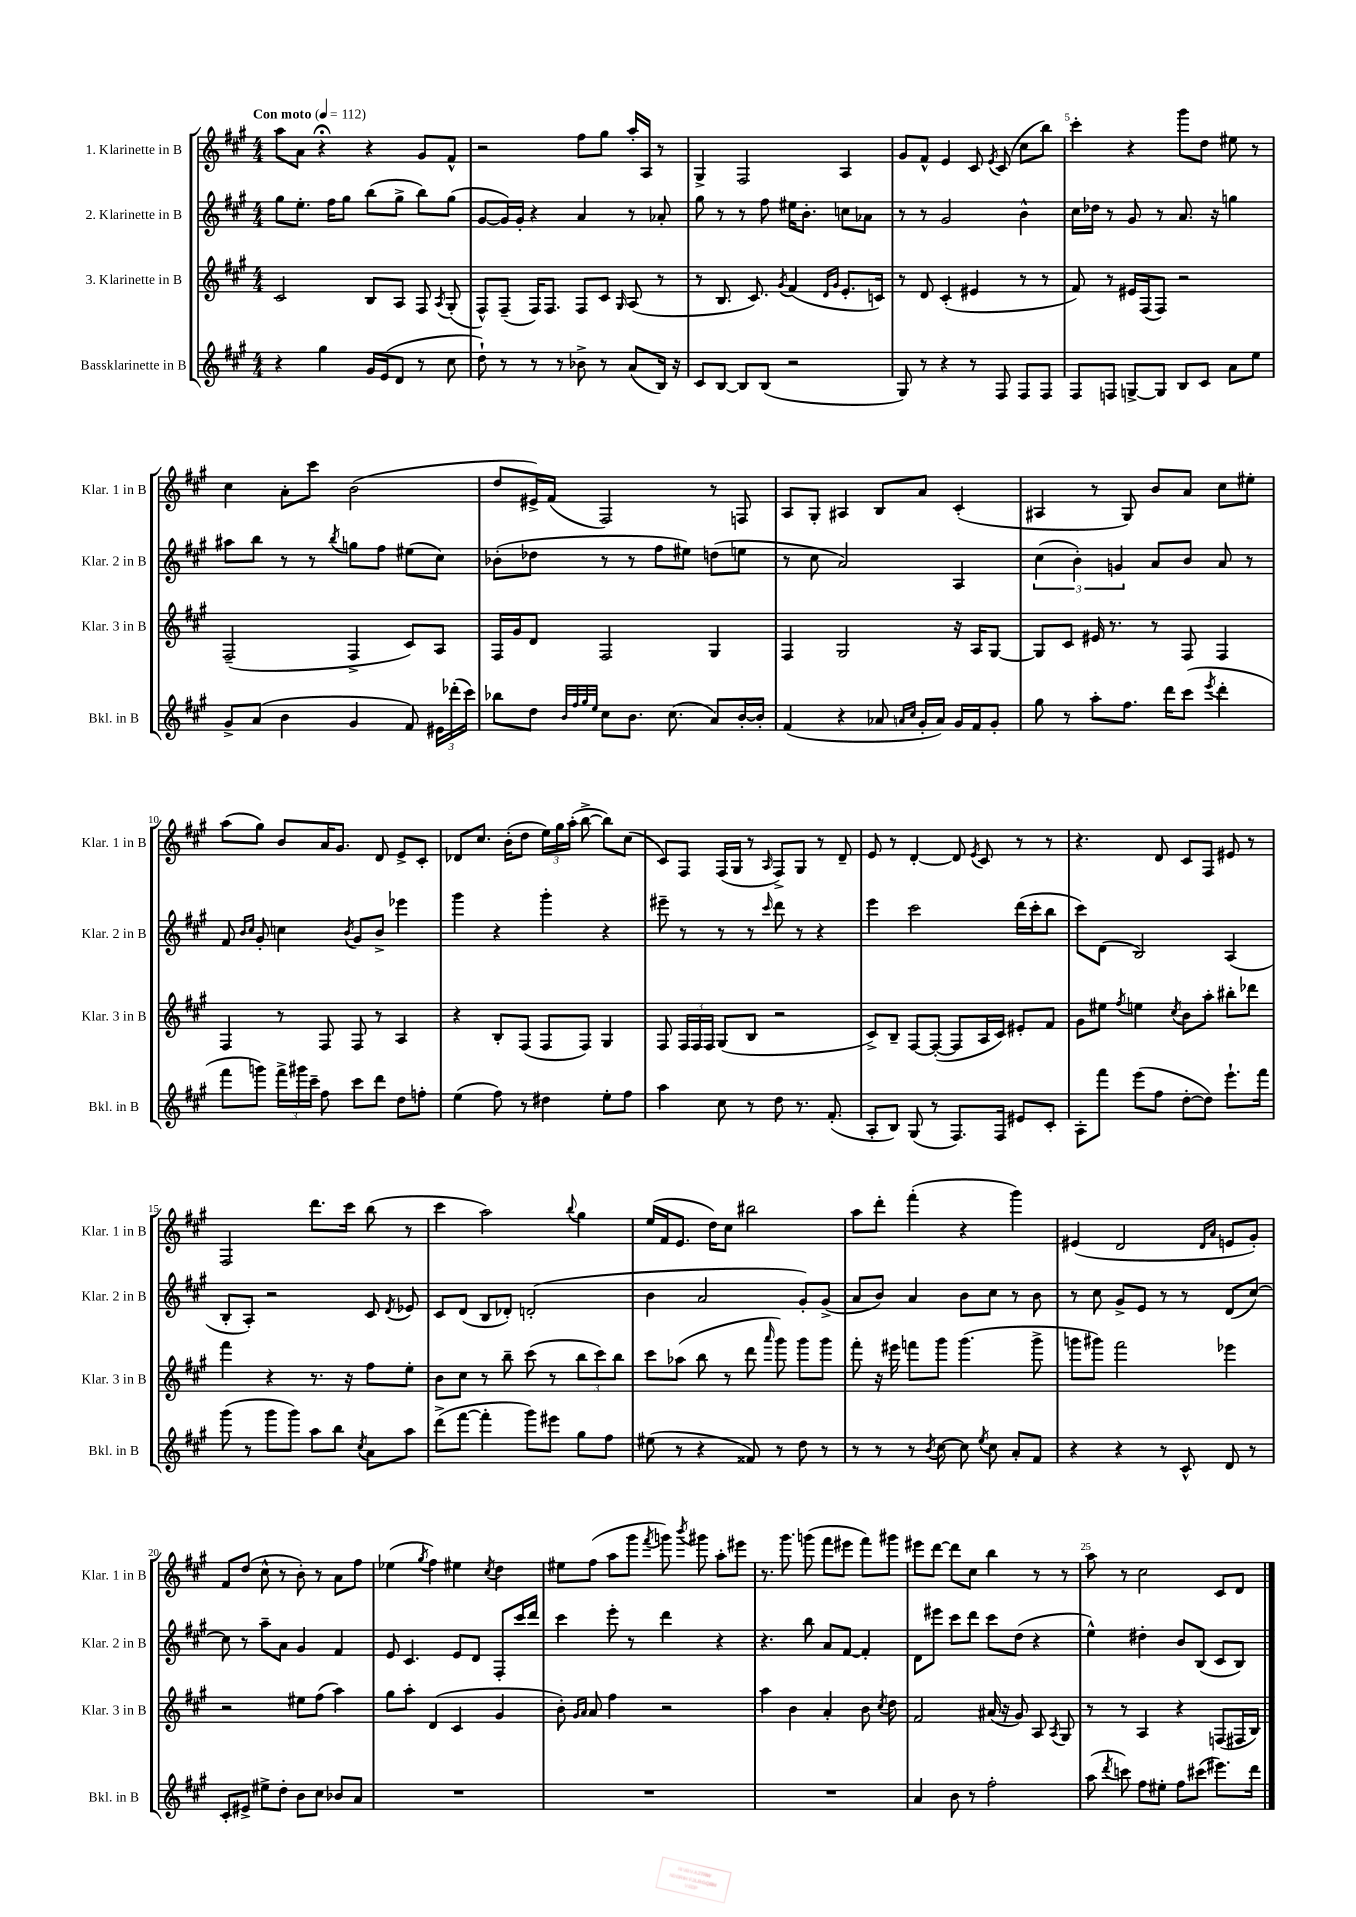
<<
\new StaffGroup <<
\new Staff = "s0" \with { instrumentName = "1. Klarinette in B" shortInstrumentName = "Klar. 1 in B" } {
    \clef treble \key a \major \numericTimeSignature \time 4/4 \tempo "Con moto" 4 = 112
    \autoBeamOff a''8[ a'8] r4\fermata r4 gis'8[ fis'8]-^ |
    r2 fis''8[ gis''8] a''16[-. a16] r8 |
    gis4-> fis2 a4 |
    gis'8[ fis'8]-^ e'4 cis'8 \acciaccatura { e'8 } cis'8( cis''8[ b''8]) |
    cis'''4-. r4 gis'''8[ d''8] eis''8 r8 |
    cis''4 a'8[-. cis'''8] b'2( |
    d''8[ eis'16->) fis'16]( fis2) r8 f8 |
    a8[ gis8]-. ais4 b8[ a'8] cis'4-.( |
    ais4 r8 gis8) b'8[ a'8] cis''8[ eis''8]-. |
    a''8[( gis''8]) b'8[ a'16 gis'8.] d'8 e'8[-> cis'8]-. |
    des'8[ cis''8.] b'16[-.( d''8] \tuplet 3/2 { e''16[) gis''16 a''16]-.( } b''8~-> b''8[) cis''8]( |
    cis'8[) fis8] fis16[( gis16] r8 \grace { a16 } fis8[->) gis8] r8 d'8-- |
    e'8 r8 d'4~-. d'8 \acciaccatura { e'8 } cis'8 r8 r8 |
    r4. d'8 cis'8[ fis8] eis'8 r8 |
    fis2 d'''8.[ cis'''16] b''8( r8 |
    cis'''4 a''2) \appoggiatura { b''8 } gis''4 |
    e''16[( fis'16 e'8.] d''16[) cis''8] bis''2 |
    a''8[ d'''8]-. fis'''4-.( r4 gis'''4) |
    eis'4( d'2 \grace { d'16[ a'16] } e'8[ gis'8]-.) |
    fis'8[ d''8]( cis''8-^ r8 b'8-.) r8 a'8[ fis''8] |
    ees''4( \acciaccatura { gis''8 } fis''4) eis''4 \acciaccatura { cis''8 } d''4 |
    eis''8[ fis''8]( a''8[ gis'''8] \acciaccatura { fis'''8 } g'''8) \acciaccatura { b'''8 } gis'''8 a''8[-. eis'''8] |
    r8. gis'''8. g'''8( fis'''8[ eis'''8] fis'''8[) gis'''8] |
    eis'''8[ d'''8]~ d'''8[ cis''8] b''4 r8 r8 |
    a''8 r8 cis''2 cis'8[ d'8] \bar "|." |
}
\new Staff = "s1" \with { instrumentName = "2. Klarinette in B" shortInstrumentName = "Klar. 2 in B" } {
    \clef treble \key a \major \numericTimeSignature \time 4/4
    \autoBeamOff gis''8[ e''8.]-. fis''16[ gis''8] b''8[( gis''8]-> b''8[) gis''8]( |
    gis'8[~ gis'16) gis'16]-. r4 a'4 r8 aes'8-. |
    gis''8 r8 r8 fis''8 eis''16[ b'8.]-. c''8[ aes'8] |
    r8 r8 gis'2 b'4-^ |
    cis''16[ des''16] r8 gis'8 r8 a'8. r16 g''4 |
    ais''8[ b''8] r8 r8 \acciaccatura { b''8 } g''8[ fis''8] eis''8[( cis''8]) |
    bes'8[-.( des''8] r8 r8 fis''8[ eis''8]) d''8[( e''8] |
    r8 cis''8 a'2) a4 |
    \tuplet 3/2 { cis''4( b'4-.) g'4 } a'8[ b'8] a'8 r8 |
    fis'8 \grace { b'16[ cis''16] } gis'8-. c''4 \acciaccatura { b'8 } gis'8[ b'8]-> ees'''4 |
    gis'''4 r4 gis'''4-. r4 |
    eis'''8-- r8 r8 r8 \grace { cis'''16 } d'''8 r8 r4 |
    e'''4 cis'''2 d'''16[( cis'''16-. b''8] |
    cis'''8[) d'8]( b2) a4( |
    b8[-. a8]-.) r2 cis'8 \acciaccatura { d'8 } ees'8 |
    cis'8[ d'8]( b8[ des'8]-.) d'2-.( |
    b'4 a'2 gis'8[-.) gis'8]->( |
    a'8[ b'8]) a'4 b'8[ cis''8] r8 b'8 |
    r8 cis''8 gis'8[-> e'8] r8 r8 d'8[( cis''8]~) |
    cis''8 r8 a''8[-- a'8] gis'4 fis'4 |
    e'8 cis'4. e'8[ d'8] fis8[-. cis'''16 d'''16] |
    cis'''4 e'''8-. r8 d'''4 r4 |
    r4. b''8 a'8[ fis'8]~ fis'4-. |
    d'8[ eis'''8] cis'''8[ d'''8] cis'''8[ d''8]( r4 |
    e''4-^) dis''4-. b'8[ b8]( cis'8[ b8]) \bar "|." |
}
\new Staff = "s2" \with { instrumentName = "3. Klarinette in B" shortInstrumentName = "Klar. 3 in B" } {
    \clef treble \key a \major \numericTimeSignature \time 4/4
    \autoBeamOff cis'2 b8[ a8] fis8 \acciaccatura { a8 } gis8-.( |
    fis8[-^) fis8]--( fis16[) fis8.] fis8[ cis'8] \grace { gis16 } a8( r8 |
    r8 b8. cis'8.) \acciaccatura { gis'8 } fis'4( \grace { d'16[ gis'16] } e'8.[-. c'16]) |
    r8 d'8 cis'4-.( eis'4 r8 r8 |
    fis'8) r8 eis'16[ fis16( fis8]) r2 |
    fis2--( fis4-> cis'8[) a8] |
    fis16[ gis'16 d'8] fis2 gis4 |
    fis4 gis2 r16 a16[ gis8]~ |
    gis8[ cis'8] eis'16 r8. r8 fis8 fis4 |
    fis4 r8 fis8 fis8 r8 a4 |
    r4 b8[-. fis8]( fis8[ fis8]) gis4 |
    fis8 \tuplet 3/2 { fis16[ fis16 fis16] } gis8[( b8] r2 |
    cis'8[->) b8]-- fis8[~ fis8]~-.( fis8[ a16 cis'16]) eis'8[-. fis'8] |
    gis'8[ eis''8] \acciaccatura { fis''8 } e''4 \acciaccatura { cis''8 } b'8[ a''8]-. bis''8[-. des'''8] |
    fis'''4 r4 r8. r16 fis''8[ e''8]-. |
    b'8[ cis''8] r8 b''8-- cis'''8( r8 \tuplet 3/2 { b''8[ cis'''8) b''8] } |
    cis'''8[ aes''8]( b''8 r8 d'''8 \grace { a'''16 } gis'''8) gis'''8[ gis'''8] |
    fis'''8-. r16 eis'''16 f'''8[ gis'''8] gis'''4.( gis'''8-> |
    g'''8[ gis'''8]) fis'''2 ees'''4 |
    r2 eis''8[ fis''8]( a''4) |
    gis''8[ a''8]-. d'4( cis'4 gis'4 |
    b'8-.) \grace { gis'16[ a'16] } a'8 fis''4 r2 |
    a''4 b'4 a'4-. b'8 \acciaccatura { cis''8 } d''8 |
    fis'2 ais'16( r16 gis'8) a8 \acciaccatura { a8 } gis8 |
    r8 r8 a4 r4 f8[( fis16 b16]) \bar "|." |
}
\new Staff = "s3" \with { instrumentName = "Bassklarinette in B" shortInstrumentName = "Bkl. in B" } {
    \clef treble \key a \major \numericTimeSignature \time 4/4
    \autoBeamOff r4 gis''4 gis'16[ e'16( d'8] r8 cis''8 |
    d''8-!) r8 r8 r8 bes'8-> r8 a'8[( b16]) r16 |
    cis'8[ b8]~ b8[ b8]( r2 |
    gis8) r8 r4 r8 fis8 fis8[ fis8] |
    fis8[ f8] g8[~-> g8] b8[ cis'8] a'8[ e''8] |
    gis'8[-> a'8]( b'4 gis'4 fis'8) \tuplet 3/2 { eis'16[ des'''16-.( cis'''16]) } |
    bes''8[ d''8] \grace { b'32[ fis''32 gis''32 e''32] } cis''8[ b'8.] cis''8.( a'8[) b'16~-. b'16]-. |
    fis'4( r4 aes'8 \grace { a'16[ cis''16] } gis'16[-. a'16]) gis'16[ fis'16 gis'8]-. |
    gis''8 r8 a''8[-. fis''8.] d'''16[ cis'''8]( \acciaccatura { e'''8 } d'''4-. |
    fis'''8[ g'''8]) \tuplet 3/2 { fis'''16[-> gis'''16 cis'''16]-- } fis''8 cis'''8[ d'''8] d''8[ f''8]-. |
    e''4( fis''8) r8 dis''4 e''8[-. fis''8] |
    a''4 cis''8 r8 d''8 r8. fis'8.-.( |
    a8[-. b8]) gis8( r8 fis8.[) fis16] eis'8[ cis'8]-. |
    a8[-. fis'''8] e'''8[( fis''8] d''8[~-. d''8]) e'''8.[-! fis'''16] |
    gis'''8( r8 gis'''8[ gis'''8]) a''8[ b''8] \acciaccatura { cis''8 } a'8[ a''8] |
    d'''8[->( fis'''8]~ fis'''4-. gis'''8[) eis'''8] gis''8[ fis''8] |
    eis''8( r8 r4 fisis'8) r8 d''8 r8 |
    r8 r8 r8 \acciaccatura { b'8 } cis''8~ cis''8 \acciaccatura { e''8 } cis''8 a'8[-. fis'8] |
    r4 r4 r8 cis'8-^ d'8 r8 |
    cis'8[-. eis'8]-> eis''8[-> d''8]-. b'8[ cis''8] bes'8[ a'8] |
    R1 |
    R1 |
    R1 |
    a'4 b'8 r8 fis''2-. |
    a''8( \acciaccatura { d'''8 } c'''8) fis''8[ eis''8]-. fis''8[ cis'''8]( eis'''8.[) d'''16] \bar "|." |
}
>>
>>
\layout { \context { \Score \override BarNumber.break-visibility = ##(#f #t #t) barNumberVisibility = #(every-nth-bar-number-visible 5) } }
